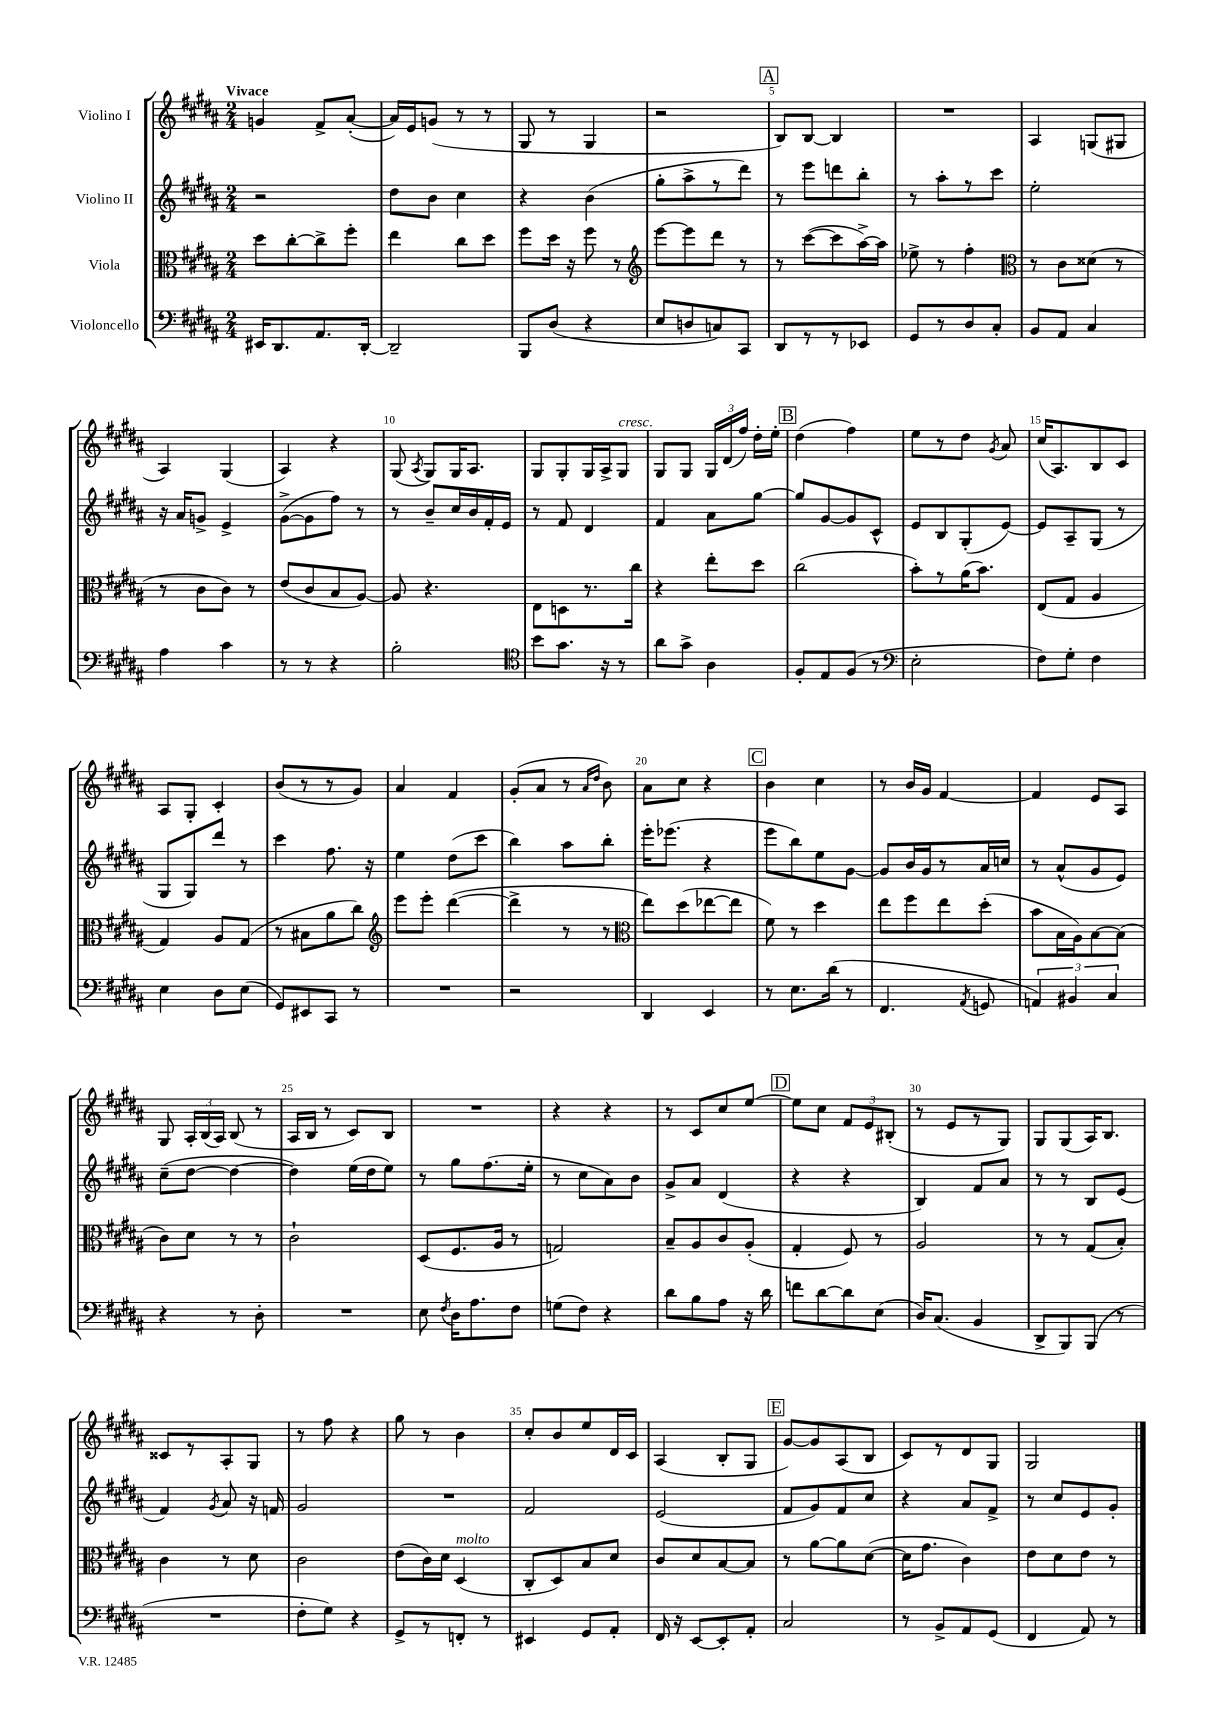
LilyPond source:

<<
\new StaffGroup <<
\new Staff = "s0" \with { instrumentName = "Violino I" } {
    \clef treble \key b \major \numericTimeSignature \time 2/4 \tempo "Vivace"
    \autoBeamOff g'4 fis'8[-> ais'8]~-.( |
    ais'16[) e'16 g'8]( r8 r8 |
    gis8 r8 gis4 |
    r2 |
    \mark \markup { \box "A" } b8[) b8]~ b4 |
    R2 |
    ais4 g8[( gis8] |
    ais4) gis4( |
    ais4) r4 |
    gis8( \acciaccatura { ais8 } gis8[) gis16 ais8.] |
    gis8[ gis8-. gis16 ais16-> gis8]^\markup { \italic "cresc." } |
    gis8[ gis8] \tuplet 3/2 { gis16[ dis'16( fis''16]) } dis''16[-. e''16]-. |
    \mark \markup { \box "B" } dis''4( fis''4) |
    e''8[ r8 dis''8] \acciaccatura { gis'8 } ais'8 |
    cis''16[( ais8.) b8 cis'8] |
    ais8[ gis8]-. cis'4-. |
    b'8[( r8 r8 gis'8]) |
    ais'4 fis'4 |
    gis'8[-.( ais'8] r8 \grace { ais'16[ dis''16] } b'8) |
    ais'8[ cis''8] r4 |
    \mark \markup { \box "C" } b'4 cis''4 |
    r8 b'16[ gis'16] fis'4~ |
    fis'4 e'8[ ais8] |
    gis8 \tuplet 3/2 { ais16[-. b16( ais16]) } b8( r8 |
    ais16[ b16] r8 cis'8[) b8] |
    R2 |
    r4 r4 |
    r8 cis'8[ cis''8 e''8]~ |
    \mark \markup { \box "D" } e''8[ cis''8] \tuplet 3/2 { fis'8[ e'8 bis8]-.( } |
    r8 e'8[ r8 gis8]) |
    gis8[ gis8( ais16) b8.] |
    cisis'8[ r8 ais8-. gis8] |
    r8 fis''8 r4 |
    gis''8 r8 b'4 |
    cis''8[-. b'8 e''8 dis'16 cis'16] |
    ais4( b8[-. gis8] |
    \mark \markup { \box "E" } gis'8[~) gis'8 ais8( b8] |
    cis'8[) r8 dis'8 gis8] |
    gis2 \bar "|." |
}
\new Staff = "s1" \with { instrumentName = "Violino II" } {
    \clef treble \key b \major \numericTimeSignature \time 2/4
    \autoBeamOff r2 |
    dis''8[ b'8] cis''4 |
    r4 b'4( |
    gis''8[-. ais''8-> r8 dis'''8]) |
    \mark \markup { \box "A" } r8 e'''8[ d'''8 b''8]-. |
    r8 ais''8[-. r8 cis'''8] |
    e''2-. |
    r16 ais'16[ g'8]-> e'4-> |
    gis'8[~->( gis'8 fis''8]) r8 |
    r8 b'8[-- cis''16 b'16 fis'16-. e'16] |
    r8 fis'8 dis'4 |
    fis'4 ais'8[ gis''8]~ |
    \mark \markup { \box "B" } gis''8[ gis'8~ gis'8 cis'8]-^ |
    e'8[ b8 gis8-.( e'8]~) |
    e'8[ ais8-- gis8]( r8 |
    gis8[ gis8) dis'''8] r8 |
    cis'''4 fis''8. r16 |
    e''4 dis''8[( cis'''8] |
    b''4) ais''8[ b''8]-. |
    e'''16[-. ees'''8.]( r4 |
    \mark \markup { \box "C" } e'''8[ b''8) e''8 gis'8]~ |
    gis'8[ b'16 gis'16 r8 ais'16 c''16] |
    r8 ais'8[-^( gis'8 e'8]) |
    cis''8[--( dis''8]~ dis''4~ |
    dis''4) e''16[( dis''16 e''8]) |
    r8 gis''8[ fis''8.( e''16]-. |
    r8 cis''8[ ais'8) b'8] |
    gis'8[-> ais'8] dis'4( |
    \mark \markup { \box "D" } r4 r4 |
    b4) fis'8[ ais'8] |
    r8 r8 b8[ e'8]( |
    fis'4) \acciaccatura { gis'8 } ais'8 r16 f'16 |
    gis'2 |
    R2 |
    fis'2 |
    e'2( |
    \mark \markup { \box "E" } fis'8[ gis'8) fis'8 cis''8] |
    r4 ais'8[ fis'8]-> |
    r8 cis''8[ e'8 gis'8]-. \bar "|." |
}
\new Staff = "s2" \with { instrumentName = "Viola" } {
    \clef alto \key b \major \numericTimeSignature \time 2/4
    \autoBeamOff dis''8[ cis''8~-. cis''8-> fis''8]-. |
    e''4 cis''8[ dis''8] |
    fis''8[ dis''16] r16 fis''8 r8 |
    \clef treble e'''8[~ e'''8 dis'''8] r8 |
    \mark \markup { \box "A" } r8 cis'''8[~( cis'''8 ais''16~->) ais''16] |
    ees''8-> r8 fis''4-. |
    \clef alto r8 cis'8[ disis'8]( r8 |
    r8 cis'8[ cis'8]) r8 |
    e'8[( cis'8 b8 ais8]~) |
    ais8 r4. |
    e8[ d8 r8. cis''16] |
    r4 e''8[-. dis''8] |
    \mark \markup { \box "B" } cis''2( |
    b'8[-.) r8 ais'16( b'8.]) |
    e8[( gis8] ais4 |
    gis4) ais8[ gis8]( |
    r8 bis8[ ais'8 cis''8]) |
    \clef treble e'''8[ e'''8]-. dis'''4~( |
    dis'''4-> r8 r8 |
    \clef alto e''8[) dis''8( ees''8~ ees''8] |
    \mark \markup { \box "C" } fis'8) r8 dis''4 |
    e''8[ fis''8 e''8 dis''8]-.( |
    b'8[ b16 ais16) b8~ b8]( |
    cis'8[) dis'8] r8 r8 |
    cis'2-! |
    dis8[( fis8. ais16] r8 |
    g2) |
    b8[-- ais8 cis'8 ais8]-.( |
    \mark \markup { \box "D" } gis4-. fis8) r8 |
    ais2 |
    r8 r8 gis8[( b8]-.) |
    cis'4 r8 dis'8 |
    cis'2 |
    e'8[( cis'16) dis'16] dis4^\markup { \italic "molto" }( |
    cis8[-. dis8) b8 dis'8] |
    cis'8[ dis'8 b8~ b8] |
    \mark \markup { \box "E" } r8 ais'8[~ ais'8 dis'8]~( |
    dis'16[ gis'8.] cis'4) |
    e'8[ dis'8 e'8] r8 \bar "|." |
}
\new Staff = "s3" \with { instrumentName = "Violoncello" } {
    \clef bass \key b \major \numericTimeSignature \time 2/4
    \autoBeamOff eis,16[ dis,8. ais,8. dis,16]~-. |
    dis,2-- |
    b,,8[ dis8]( r4 |
    e8[ d8 c8) cis,8] |
    \mark \markup { \box "A" } dis,8[ r8 r8 ees,8] |
    gis,8[ r8 dis8 cis8]-. |
    b,8[ ais,8] cis4 |
    ais4 cis'4 |
    r8 r8 r4 |
    b2-. |
    \clef tenor b'8[ gis'8.] r16 r8 |
    ais'8[ gis'8]-> ais4 |
    \mark \markup { \box "B" } fis8[-. e8 fis8]( r8 |
    \clef bass e2-. |
    fis8[) gis8]-. fis4 |
    e4 dis8[ e8]( |
    gis,8[) eis,8 cis,8] r8 |
    R2 |
    r2 |
    dis,4 e,4 |
    \mark \markup { \box "C" } r8 e8.[ dis'16]( r8 |
    fis,4. \acciaccatura { ais,8 } g,8 |
    \tuplet 3/2 { a,4) bis,4 cis4 } |
    r4 r8 dis8-. |
    R2 |
    e8 \acciaccatura { fis8 } dis16[ ais8. fis8] |
    g8[( fis8]) r4 |
    dis'8[ b8 ais8] r16 dis'16 |
    \mark \markup { \box "D" } f'8[ dis'8~ dis'8 e8]( |
    dis16[) cis8.]( b,4 |
    dis,8[-> b,,8) b,,8]( r8 |
    R2 |
    fis8[-. gis8]) r4 |
    gis,8[-> r8 f,8]-. r8 |
    eis,4 gis,8[ ais,8]-. |
    fis,16 r16 e,8[~ e,8-. ais,8]-. |
    \mark \markup { \box "E" } cis2 |
    r8 b,8[-> ais,8 gis,8]( |
    fis,4 ais,8) r8 \bar "|." |
}
>>
>>
\layout { \context { \Score \override BarNumber.break-visibility = ##(#f #t #t) barNumberVisibility = #(every-nth-bar-number-visible 5) } }
